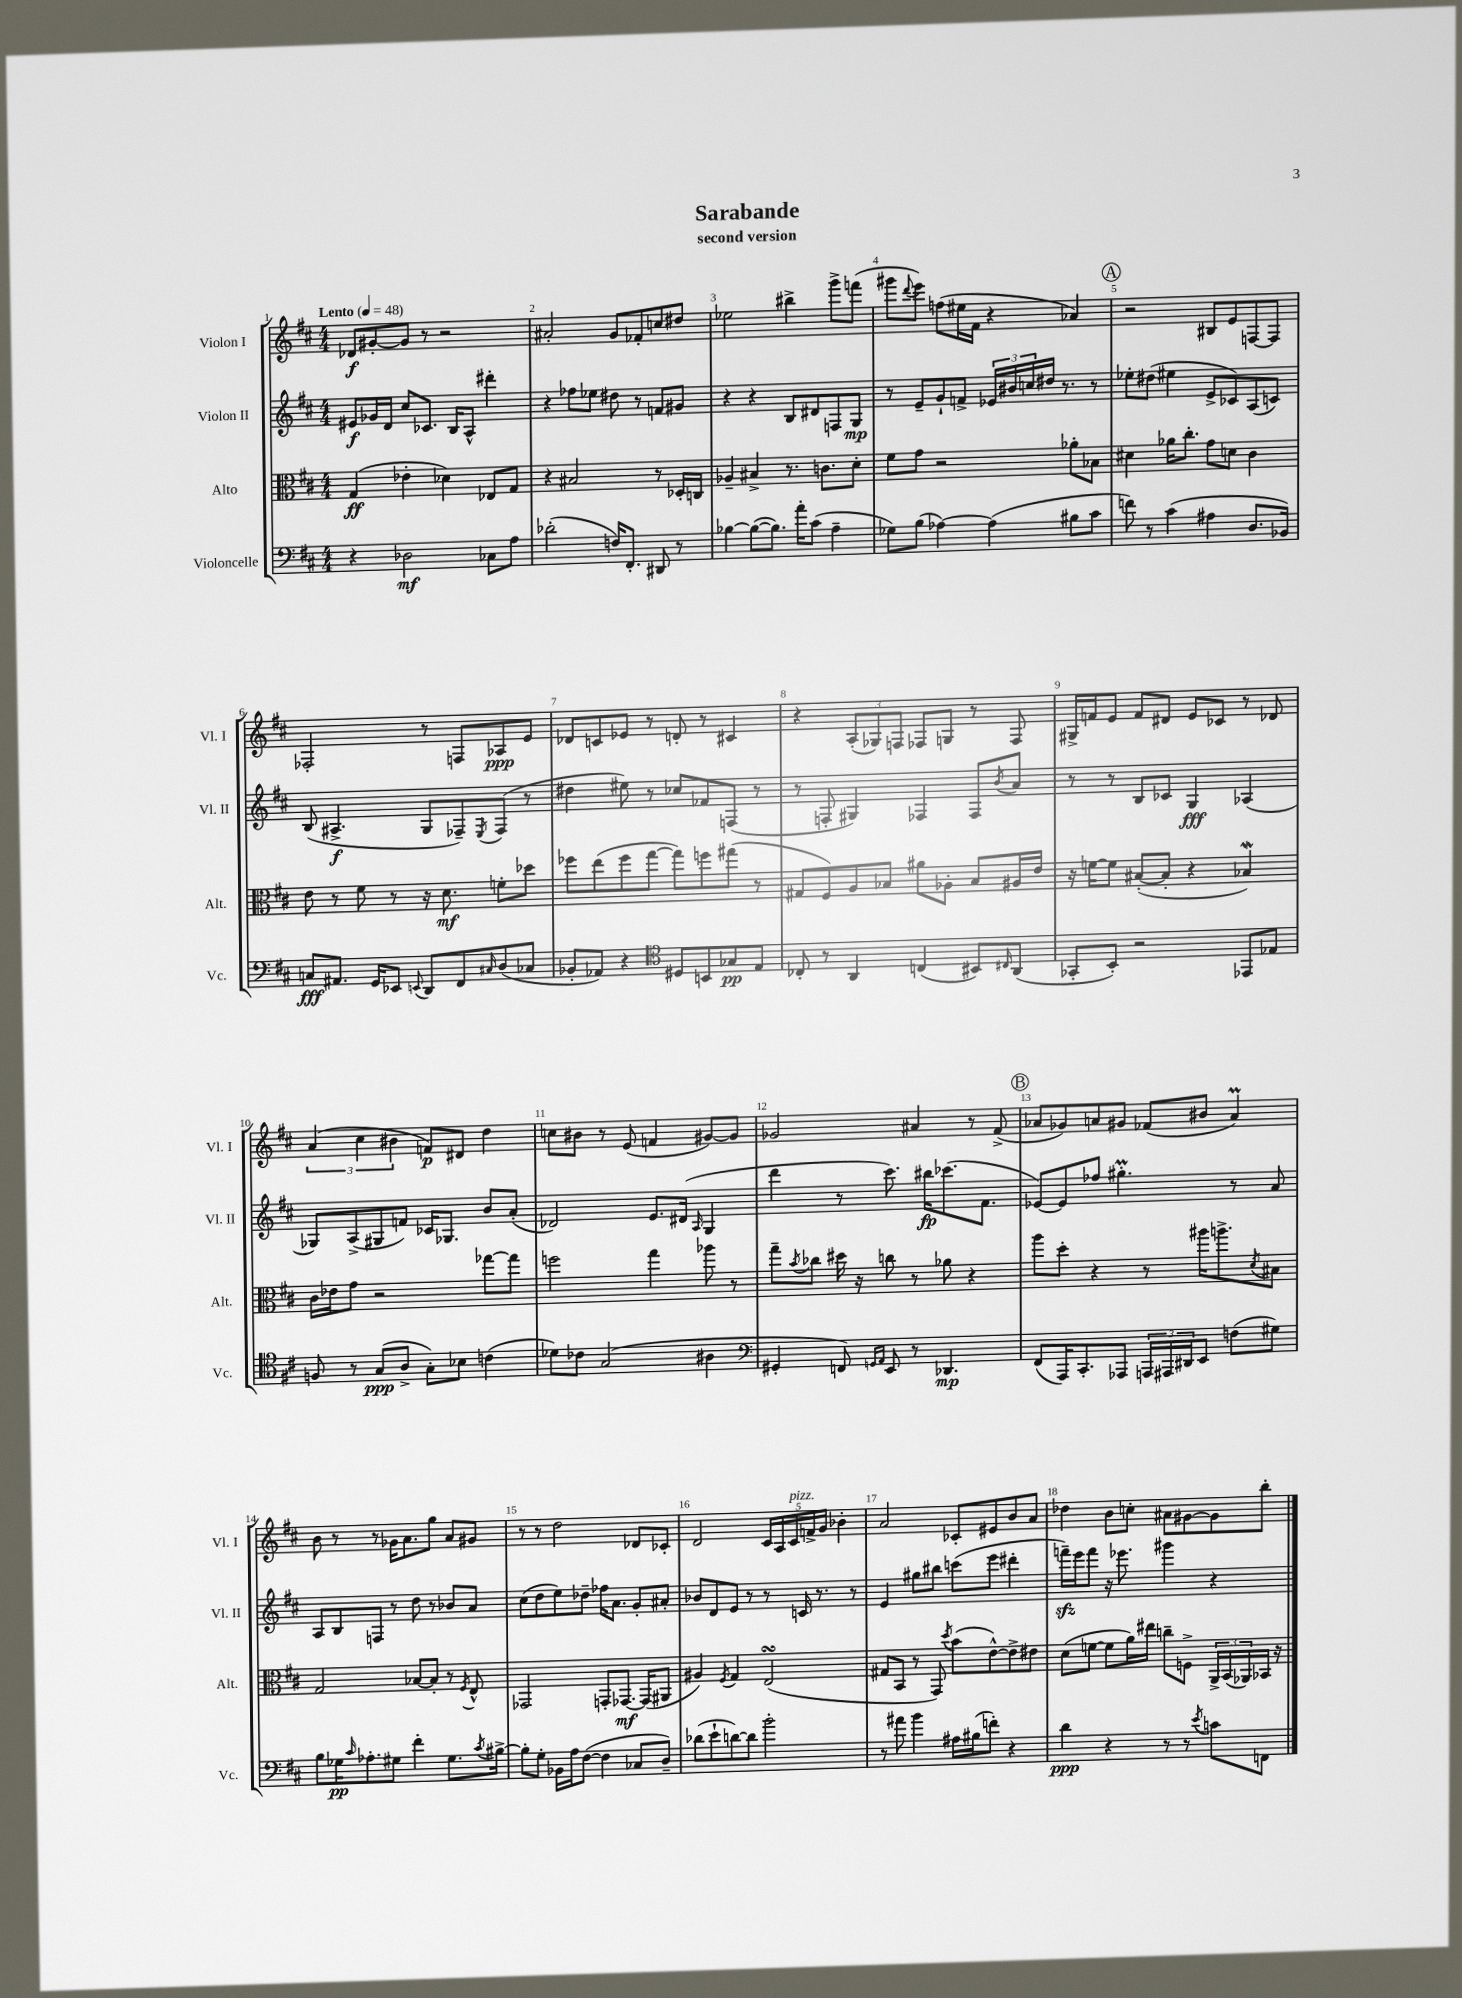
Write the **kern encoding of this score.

**kern	**kern	**kern	**kern
*staff4	*staff3	*staff2	*staff1
*clefF4	*clefC3	*clefG2	*clefG2
*k[f#c#]	*k[f#c#]	*k[f#c#]	*k[f#c#]
*M4/4	*M4/4	*M4/4	*M4/4
*MM48	*MM48	*MM48	*MM48
4r	(4G	8e#	8d-
.	.	16g-	[8g#'
.	.	16d	.
2D-	4e-'	8cc#	8g#]
.	.	8.c-	8r
.	4d-)	.	2r
.	.	16B	.
.	.	8A^^	.
8C-	8E-	4ddd#'	.
8A	8G	.	.
=	=	=	=
(2d-'	4r	4r	2a#'
.	2B#	8ff-	.
.	.	8ee-	.
16F)	.	8dd#	8g
8.FF#'	.	.	.
.	.	8r	8f-'
8DD#	8r	8f	8cc
8r	16D-'	8g#	8dd#
.	16C	.	.
=	=	=	=
[4B-	4A-~	4r	2ee-
(8B-_	4B#^	4r	.
8.B-])	.	.	.
.	8.r	8B	4bb#^
16a'	.	.	.
(8c#	.	8d#	.
.	8.c	.	.
4A~	.	8F	8ggg^
.	8d'	8G	(8fff
=	=	=	=
8G-)	8f#	8r	8ggg#
.	.	.	8qqddd
(8B	8g	8e~	8eee)
[4A-)	2r	8g`	(8ff
.	.	8f^	16ee#
.	.	.	16f#
(4A-]	.	24e-	4r
.	.	24b#	.
.	.	24cc	.
.	.	16dd#	.
.	.	8.r	.
8B#	8a-'	.	4a-)
8c#	8B-	8r	.
=	=	=	=
8f)	4d#	8ee-'	2r
8r	.	(8dd#	.
(4c#	16a-	4ee#	.
.	8.cc#'	.	.
4A#	8g	8e^	8B#
.	8d	8c-)	8e
8.D	4c#	(8A	[8F
.	.	8c)	8F]
16BB-)	.	.	.
=	=	=	=
8C	8e	(8B	2F-'
8.AA#	8r	4.A#^	.
.	8f#	.	.
16GG	.	.	.
8EE-	8r	.	.
8qqEE	.	.	.
8DD	16r	8G	8r
.	8.d	.	.
8FF#	.	8F-~)	8F
16qqC#	.	8qE	.
(8D	8f'	(8F-	8A-
8C-	8dd-	8r	8e
=	=	=	=
8BB-'	8ff-	4dd#	8d-
8AA-)	(8ee	.	8c
4r	8ff-	8ee#)	8e-
.	[8gg	8r	8r
*clefC4	*	*	*
8D#	8gg])	8cc-	8d'
8BB	8ff	8f-	8r
8G-	(8gg#	(8F	4c#
8E	8r	8r	.
=	=	=	=
8C-'	8G#	8r	4r
8r	8F#)	8F'	.
4AA	8A	4G#)	(12A'
.	.	.	12G-)
.	8B-	.	.
.	.	.	12F
(4C	8a#	4F-	8F-
.	8A-'	.	8G
8BB#)	8B-	8F-	8r
16qqC#	.	8qb	.
(8AA	16A#	8a	8F-
.	16e	.	.
=	=	=	=
8GG-'	16r	8r	16G#^
.	[16f	.	16f
8BB')	8f]	8r	8e
2r	([8B#'	8B	8f
.	8B#']	8c-	8d#
.	4r	4G	8e
.	.	.	8c-
8EE-	4B-)	(4A-	8r
8E-	.	.	8d-
=	=	=	=
8F	16c#	8G-)	(6a
.	16e-	.	.
8r	8g	(8A^	.
.	.	.	6cc#
(8G	2r	8G#	.
.	.	.	6b#
8A^	.	8f)	.
8G')	.	16c-	8f)
.	.	8.G-	.
8B-	.	.	8d#
(4c	[8gg-	8b	4dd
.	8gg-]	(8a'	.
=	=	=	=
8d-)	2ff	2d-)	8cc
8c-	.	.	8b#
(2G	.	.	8r
.	.	.	(8e
.	4gg	8.e	4f
.	.	(16d#	.
.	.	16qqA	.
4A#	8aa-	4G	[8g#)
.	8r	.	8g#]
=	=	=	=
*clefF4	*	*	*
4GG#'	8gg~	4ddd	2g-
.	8qb	.	.
.	8cc-	.	.
8FF)	16dd#	8r	.
.	16r	.	.
16qqGG	.	.	.
16qqAA	.	.	.
8EE	8cc	8.ccc#)	.
8r	8r	.	4a#
.	.	16bb#	.
4.DD-	8a-	(8.ccc-	.
.	4r	.	8r
.	.	8.f#	.
.	.	.	(8f#^
=	=	=	=
(8FF#	8aa	[8e-)	8a-
16AAA)	8dd'	8e-]	8g-)
8.CC#'	.	.	.
.	4r	8ff-	8a
8AAA-	.	4.gg#'	8g#
24AAA	8r	.	(8f-
24AAA#	.	.	.
24DD#	.	.	.
8EE	16aa#	.	8b#
.	8.aa^	.	.
(8F	.	8r	4a)
.	8qd	.	.
8G#)	8B#	8a	.
=	=	=	=
8B	2G	8A	8b
16G-	.	8B	8r
16qqc#	.	.	.
8.A-'	.	.	.
.	.	8F	8r
8G#	.	8r	16g-
.	.	.	8.a
4f#'	[8B-	8dd	.
.	8B-']	8r	8gg
8.G#	8r	8b-	8a
.	8qF#	.	.
.	8E^^	8a	8g#
8qc#	.	.	.
[16B#^	.	.	.
=	=	=	=
8B#']	2GG-	(8cc#	8r
8G'	.	8dd	8r
16BB-	.	8ee)	2dd
16A	.	.	.
([8F#	.	8dd-~	.
4F#]	8GG'	16ff-	.
.	.	8.a	.
.	[8.GG-	.	.
8C-	.	8g'	8d-
.	(16GG-]	.	.
8D~)	8AA#	8a#'	8c-'
=	=	=	=
(8d-	4A#)	8b-	2d
8e`	.	8d	.
.	8qF#	.	.
[8d)	4G	8e	.
8d]	.	8r	.
2b'	(2E	8r	20c#
.	.	.	20A
.	.	.	20c#
.	.	16c	.
.	.	.	20f^
.	.	8.r	.
.	.	.	20g
.	.	.	4b-'
.	.	8r	.
=	=	=	=
8r	8G#	4e	2a
8a#	8BB	.	.
4b	8r	8gg#	.
.	8GG)	8bb#	.
.	8qdd	.	.
16A#	(8b	(8ccc	8c-'
(16B#	.	.	.
8f')	[8e^^)	8eee	8e#
4r	8e^]	4ddd#'	8b
.	8e#	.	8a
=	=	=	=
4d	(8d	16fff~)	4dd-
.	.	16eee	.
.	[8f	8fff	.
4r	8f]	16r	8b
.	.	8.eee-	.
.	16a)	.	8cc'
.	16ee#	.	.
8r	8cc~	4ggg#	8a#
8r	8F^	.	[8g#
8qe	.	.	.
8c	24AA^	4r	8g#]
.	(24BB	.	.
.	24AA-)	.	.
8FF	16BB-	.	8bb'
.	16r	.	.
==	==	==	==
*-	*-	*-	*-
